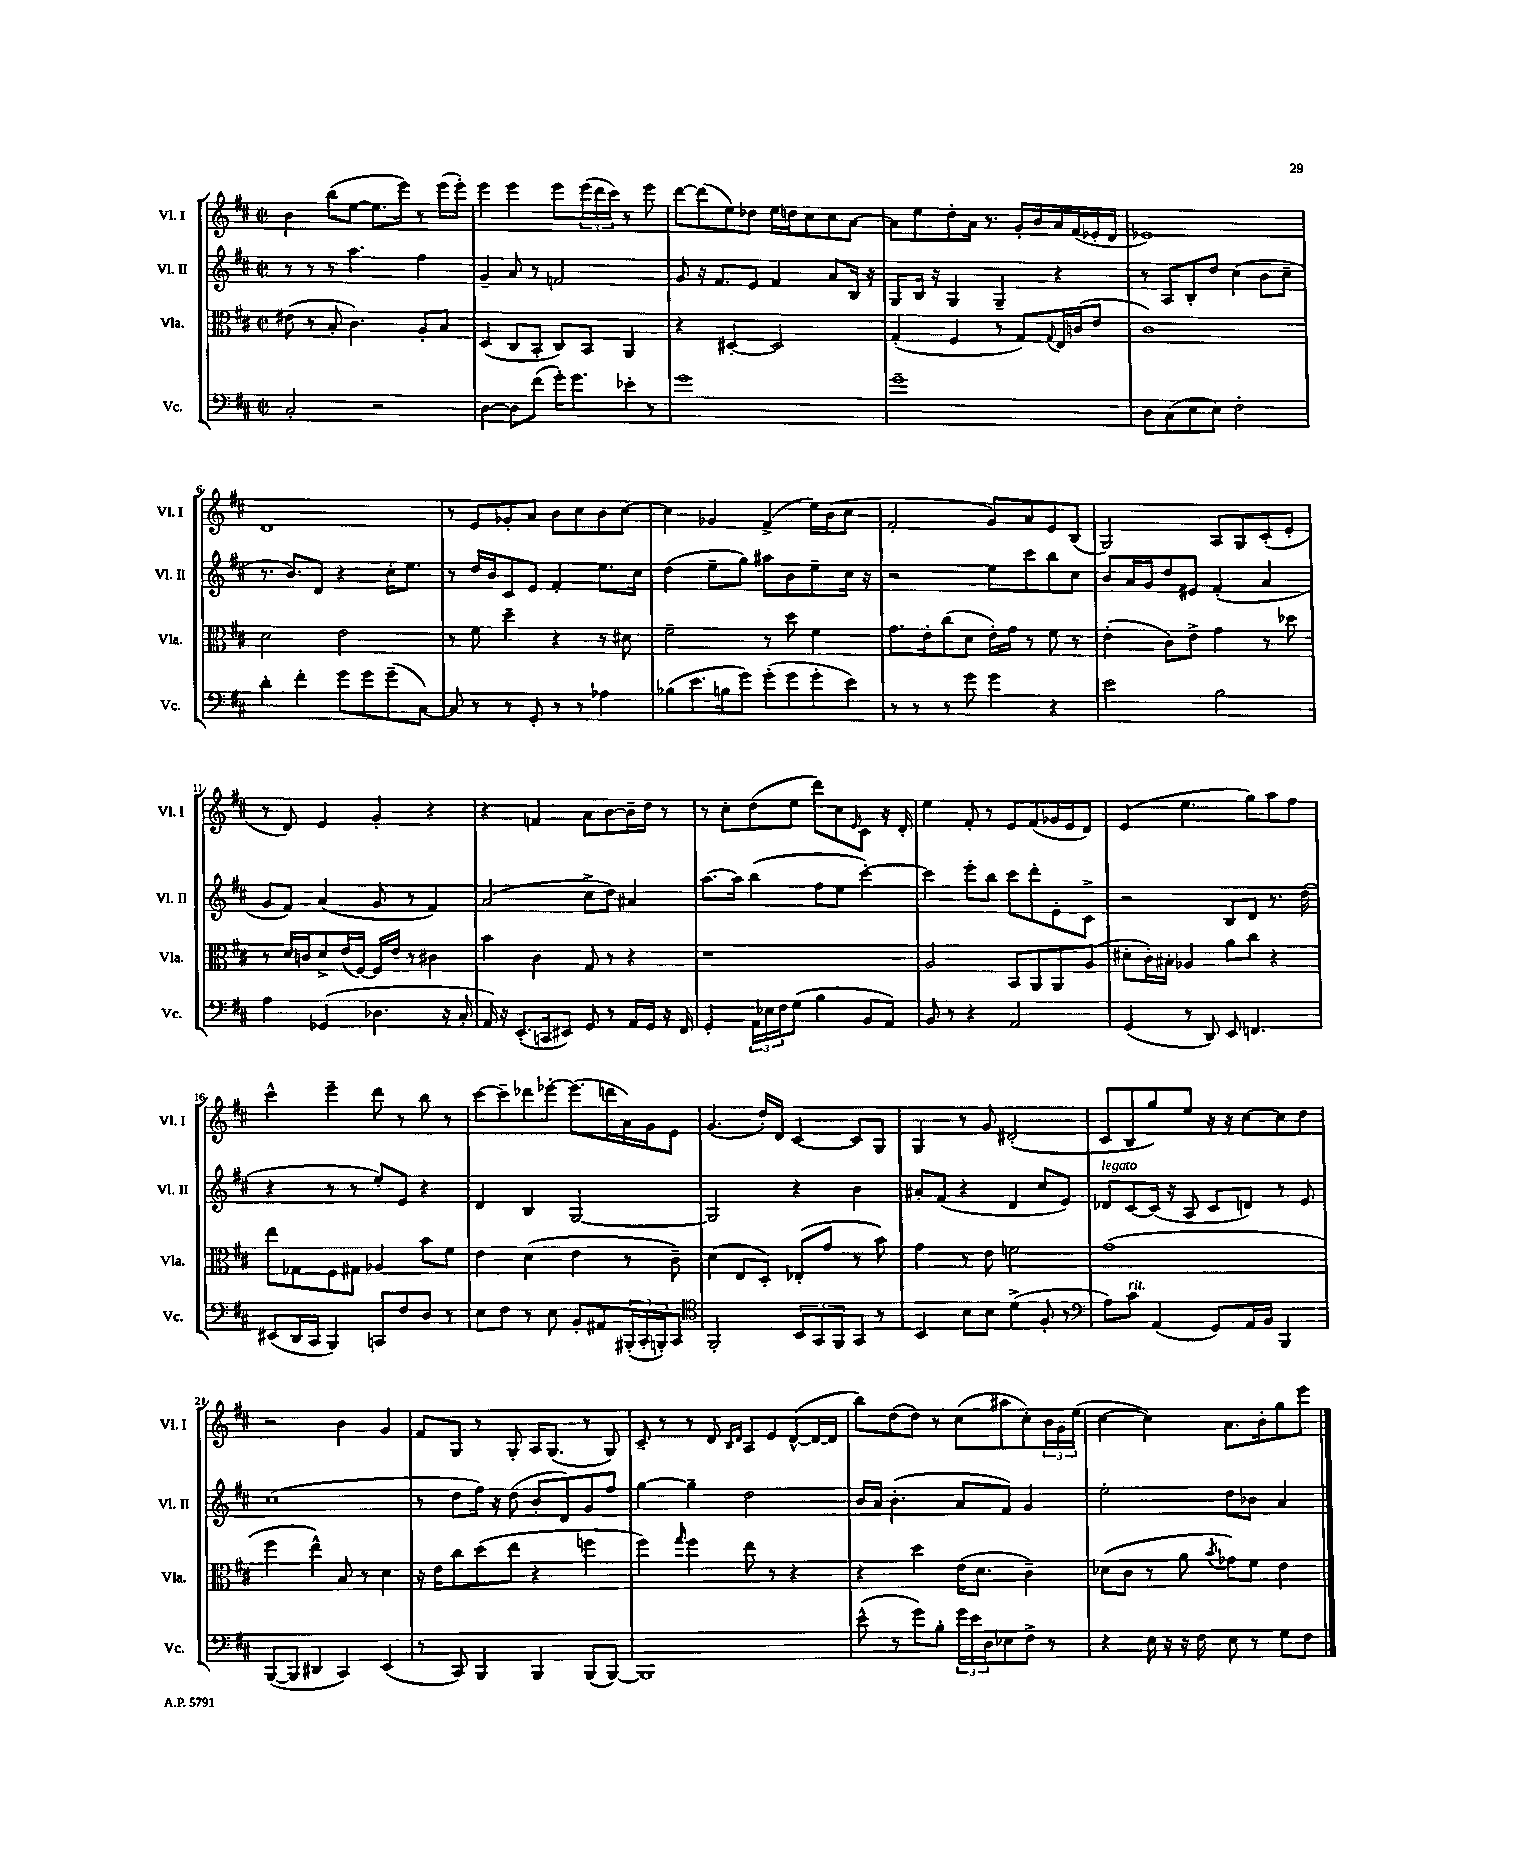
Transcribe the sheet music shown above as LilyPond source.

<<
\new StaffGroup <<
\new Staff = "s0" \with { instrumentName = "Vl. I" shortInstrumentName = "Vl. I" } {
    \clef treble \key d \major \defaultTimeSignature \time 2/2
    b'4 b''8( e''8~ e''8. e'''16) r8 e'''16( e'''16-.) |
    e'''4 e'''4 e'''8 \tuplet 3/2 { e'''16( d'''16 cis'''16) } r8 e'''8 |
    d'''8~ d'''8( e''8) des''8 e''16 d''16 cis''8 cis''8 a'8~ |
    a'8 e''8 d''8-. a'16 r8. g'16-. b'16 a'16 fis'16( ees'16-. d'16 |
    ees'1) |
    d'1 |
    r8 e'8 ges'8-. a'8 b'8 cis''8 b'8 cis''8~ |
    cis''4 ges'4 fis'4->( e''16) b'16( cis''8 |
    fis'2-. g'8) a'8 e'8 b8( |
    g2) a8 g8 cis'8-.( e'8-. |
    r8 d'8) e'4 g'4-. r4 |
    r4 f'4 a'8 b'8~ b'16-- d''16 r8 |
    r8 cis''8-. d''8( e''8 d'''8) cis''8 \grace { e'16 } cis'8 r16 d'16-. |
    e''4 fis'8-. r8 e'8 fis'8( ges'16 e'16 d'8) |
    e'4( e''4. g''8) a''8 fis''8 |
    cis'''4-^ e'''4-- d'''8 r8 b''8 r8 |
    cis'''8~ cis'''8-- des'''8 ees'''8~-. ees'''8.( d'''16 a'16) g'16 e'8 |
    g'4.( d''16-.) d'16 cis'4~ cis'8 g8 |
    g4 r8 g'8 dis'2-.( |
    cis'8 b8 g''8) e''8 r16 r16 cis''8~ cis''8 d''8 |
    r2 b'4 g'4 |
    fis'8 g8 r8 g8-. a16 g8.( r8 g8) |
    cis'8-- r8 r8 d'8 \grace { b16 d'16 } a8 e'8 d'8~-^( d'16~ d'16 |
    b''8) d''8( d''8) r8 cis''8( ais''8 cis''8-.) \tuplet 3/2 { b'16 g'16 e''16( } |
    cis''4~ cis''4) a'8. b'16-. g''8 e'''8 \bar "|." |
}
\new Staff = "s1" \with { instrumentName = "Vl. II" shortInstrumentName = "Vl. II" } {
    \clef treble \key d \major \defaultTimeSignature \time 2/2
    r8 r8 r8 a''4. fis''4 |
    g'4-- a'8 r8 f'2 |
    g'8 r16 fis'8. e'8 fis'4 a'8 b16 r16 |
    g8 b16 r16 g4 g4-- r4 |
    r8 a8 b8-. d''8 cis''4( b'8 cis''8-- |
    r8. b'8.) d'8 r4 cis''16-. e''8. |
    r8 d''16 b'16 cis'8 e'8 fis'4-. e''8. cis''16 |
    d''4( e''8-- g''8) ais''8 b'8 e''8-- cis''16 r16 |
    r2 e''8 cis'''8 b''8 cis''8 |
    b'8 a'16 g'16 d''8 eis'8 fis'4-.( a'4 |
    g'8 fis'8) a'4( g'8 r8 fis'4) |
    a'2( cis''8-> d''8) ais'4 |
    a''8.~ a''16 b''4( fis''8 e''8 cis'''4~-.) |
    cis'''4 e'''8-. b''8 cis'''8 d'''8-. e'8-. cis'8-> |
    r2 b8 d'8 r8. d''16( |
    r4 r8 r8 e''8-.) e'8 r4 |
    d'4 b4 g2~ |
    g2 r4 b'4 |
    ais'8-. fis'8( r4 d'4 cis''8 e'8) |
    des'8^\markup { \italic "legato" } cis'8~ cis'16( r16 a8 cis'8 d'8) r8 e'8 |
    cis''1( |
    r8 d''8 fis''16) r16 d''8( b'8-. d'8) g'8 fis''8 |
    g''4~ g''4-- d''2 |
    b'16 a'16 b'4.-.( a'8 fis'8) g'4 |
    e''2-. d''8 bes'8 a'4 \bar "|." |
}
\new Staff = "s2" \with { instrumentName = "Vla." shortInstrumentName = "Vla." } {
    \clef alto \key d \major \defaultTimeSignature \time 2/2
    eis'8( r8 b8-. cis'4.) a8-. b8 |
    d4( cis8 b,8-. cis8) b,8 a,4 |
    r4 dis4~-. dis2 |
    g4-.( fis4 r8 g8) \appoggiatura { g8 } e16 c'16( e'8 |
    cis'1) |
    d'2 e'2 |
    r8 fis'8 d''4-- r4 r8 dis'8 |
    fis'2-- r8 d''8 fis'4 |
    g'8. e'16-. cis''8( d'8 e'16-.) g'16 r8 fis'8 r8 |
    e'4-.( cis'8) e'8-> g'4 r8 des''8 |
    r8 d'16 c'16 d'8-> e'16( fis16~) fis16 e'16 r8 cis'4 |
    b'4 cis'4 g8 r8 r4 |
    r1 |
    a2 b,8 a,8 a,8 a8( |
    dis'8-. cis'16-.) bis16-. aes4 a'8 cis''8 r4 |
    e''8 ges8 fis8 gis8 aes4 b'8 fis'8 |
    e'4 d'4( e'4 r8 cis'8--) |
    d'4( e8 d8-.) ees8-.( g'8 r8 b'8) |
    g'4 r8 e'8 f'2 |
    g'1( |
    fis''4 e''4-^) b8 r8 d'4 |
    r16 e'16 cis''8 d''8( e''8 r4 f''4 |
    fis''4) \grace { g''16 } fis''4 e''8 r8 r4 |
    r4 d''4 e'16( d'8. cis'4--) |
    des'8( cis'8 r8 a'8 \acciaccatura { b'8 } ges'8) fis'8 e'4 \bar "|." |
}
\new Staff = "s3" \with { instrumentName = "Vc." shortInstrumentName = "Vc." } {
    \clef bass \key d \major \defaultTimeSignature \time 2/2
    cis2-. r2 |
    d4~ d8 fis'8( g'16-.) g'8. ees'8-. r8 |
    g'1 |
    g'1-- |
    d8 cis8( e8 e8) fis2-. |
    d'4-. fis'4-. g'8 g'8 g'8--( cis8~) |
    cis8 r8 r8 g,8-. r8 r8 aes4 |
    bes8( e'8. b16 g'8) g'8-.( g'8 g'8-. e'8) |
    r8 r8 r8 g'8 g'4 r4 |
    e'2 b2 |
    a4 ges,4( des4. r16 cis16-. |
    a,16) r16 e,8.-.( c,16 eis,8) g,8 r8 a,16 g,16 r16 fis,16 |
    g,4-. \tuplet 3/2 { a,16 ees16 fis16 } g8( b4 b,8 a,8) |
    b,8 r8 r4 a,2 |
    g,4( r8 d,8) e,8 f,4. |
    eis,8( d,16 cis,16 b,,4) c,8 fis8 d8 r8 |
    e8 fis8 r8 e8 b,8-. ais,8 \tuplet 3/2 { bis,,16-.( cis,16-. b,,16-.) } cis,8 |
    \clef tenor fis,2-. \tuplet 3/2 { b,8 g,8 fis,8 } g,8 r8 |
    b,4 b8 b8 d'4->( fis8-. r8 |
    \clef bass a8) cis'8^\markup { \italic "rit." } a,4( g,8) a,16 b,16 b,,4 |
    b,,8~( b,,8 dis,4 cis,4) e,4( |
    r8 cis,8) b,,4 b,,4 b,,8( b,,8~) |
    b,,1 |
    e'8-^( r8 g'8) b8-. \tuplet 3/2 { g'16 e'16 d16 } ees8 fis8-> r8 |
    r4 e16 r16 r16 fis16 e8 r8 g8 fis8 \bar "|." |
}
>>
>>
